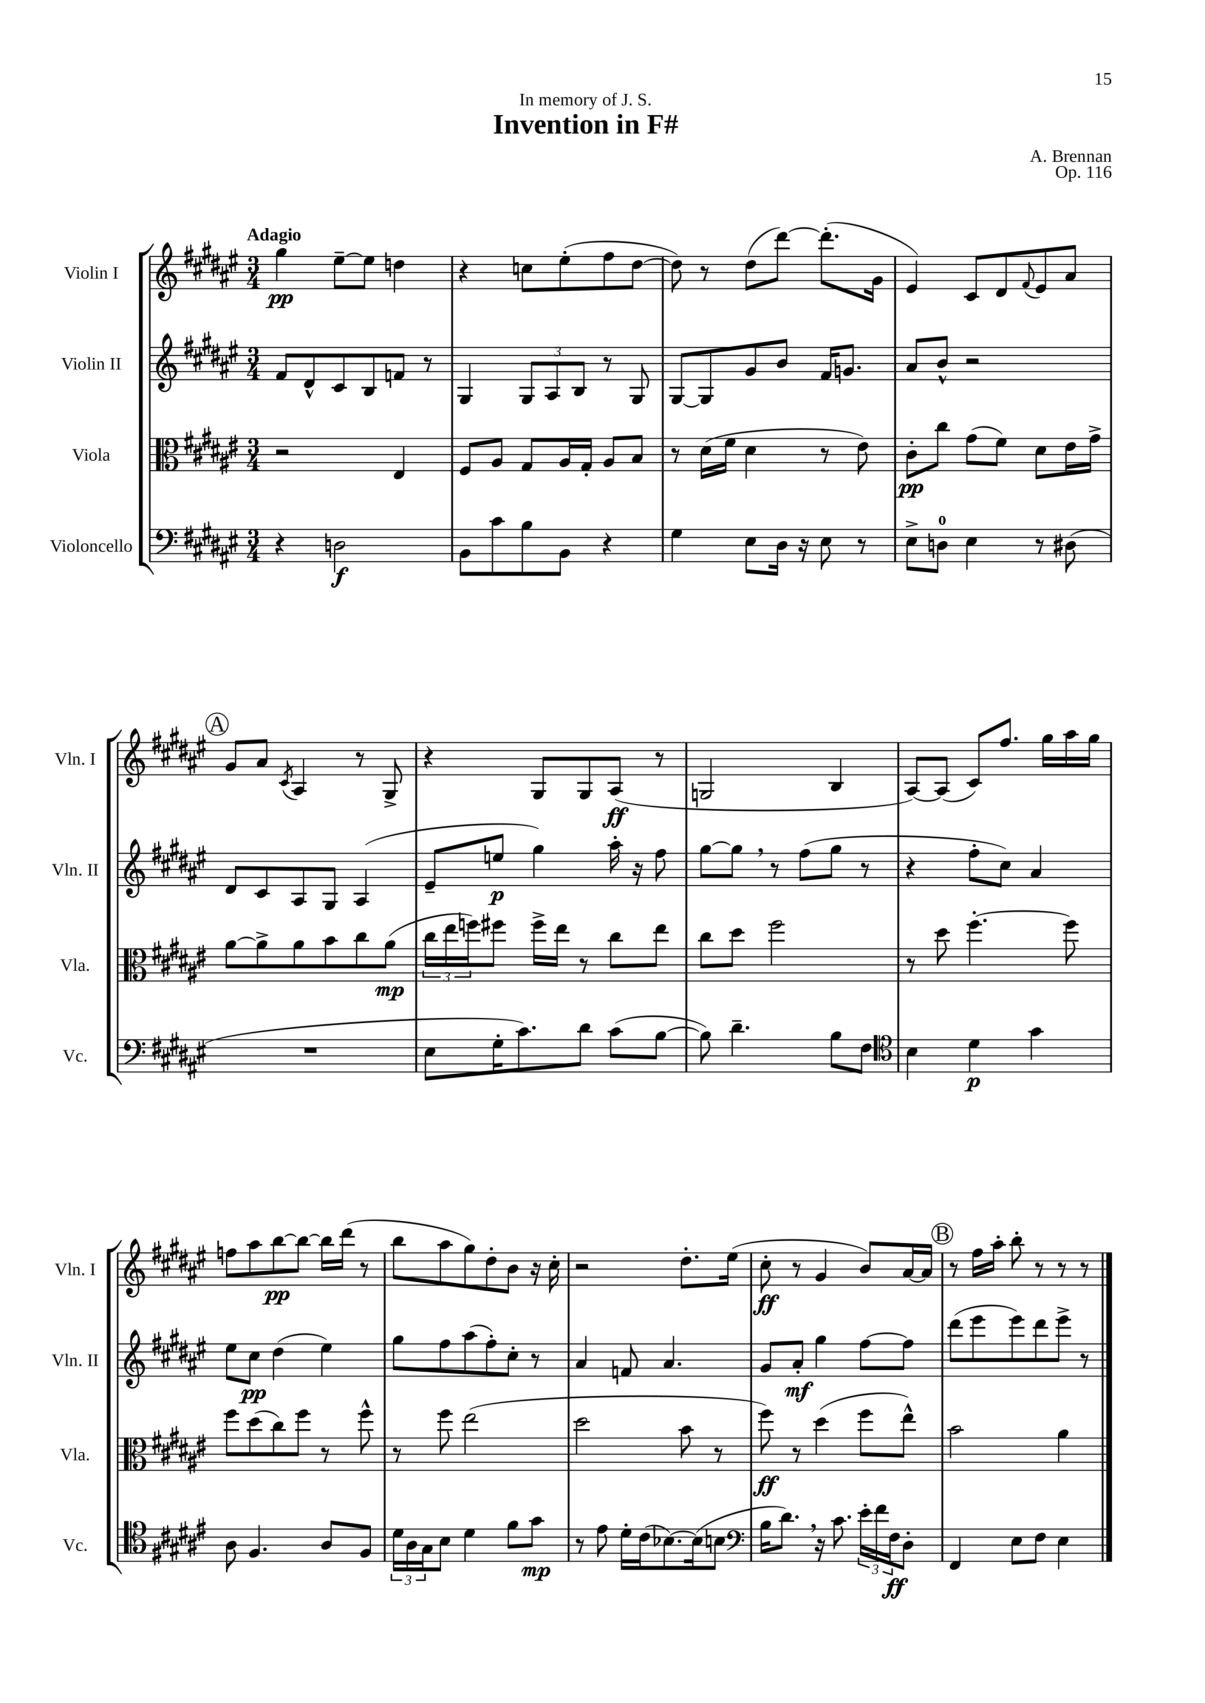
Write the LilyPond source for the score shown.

\header { title = "Invention in F#" composer = "A. Brennan" dedication = "In memory of J. S." opus = "Op. 116" }
<<
\new StaffGroup <<
\new Staff = "s0" \with { instrumentName = "Violin I" shortInstrumentName = "Vln. I" } {
    \clef treble \key fis \major \numericTimeSignature \time 3/4 \tempo "Adagio"
    gis''4\pp eis''8~-- eis''8 d''4 |
    r4 c''8 eis''8-.( fis''8 dis''8~ |
    dis''8) r8 dis''8( dis'''8~) dis'''8.-.( gis'16 |
    eis'4) cis'8 dis'8 \appoggiatura { fis'8 } eis'8 ais'8 |
    \mark \markup { \circle "A" } gis'8 ais'8 \acciaccatura { cis'8 } ais4 r8 gis8-> |
    r4 gis8 gis8 ais8\ff( r8 |
    g2 b4 |
    ais8~) ais8( cis'8) fis''8. gis''16 ais''16 gis''16 |
    f''8 ais''8 b''8~\pp b''8~ b''16 dis'''16( r8 |
    b''8 ais''8 gis''8) dis''8-. b'8 r16 cis''16-. |
    r2 dis''8.-. eis''16( |
    cis''8-.\ff r8 gis'4 b'8) ais'16~ ais'16 |
    \mark \markup { \circle "B" } r8 fis''16 ais''16-. b''8-. r8 r8 r8 \bar "|." |
}
\new Staff = "s1" \with { instrumentName = "Violin II" shortInstrumentName = "Vln. II" } {
    \clef treble \key fis \major \numericTimeSignature \time 3/4
    fis'8 dis'8-^ cis'8 b8 f'8 r8 |
    gis4 \tuplet 3/2 { gis8 ais8 b8 } r8 gis8 |
    gis8~ gis8 gis'8 b'8 fis'16 g'8. |
    ais'8 b'8-^ r2 |
    \mark \markup { \circle "A" } dis'8 cis'8 ais8 gis8 ais4( |
    eis'8-- e''8\p gis''4) ais''16-. r16 fis''8 |
    gis''8~ gis''8 \breathe r8 fis''8( gis''8 r8 |
    r4 fis''8-. cis''8) ais'4 |
    eis''8 cis''8\pp dis''4( eis''4) |
    gis''8 fis''8 ais''8( fis''8-.) cis''8-. r8 |
    ais'4 f'8 ais'4. |
    gis'8 ais'8-.\mf gis''4 fis''8~ fis''8 |
    \mark \markup { \circle "B" } dis'''8( eis'''8 eis'''8) dis'''8 eis'''8-> r8 \bar "|." |
}
\new Staff = "s2" \with { instrumentName = "Viola" shortInstrumentName = "Vla." } {
    \clef alto \key fis \major \numericTimeSignature \time 3/4
    r2 eis4 |
    fis8 ais8 gis8 ais16 gis16-. ais8 b8 |
    r8 dis'16( fis'16 dis'4 r8 eis'8) |
    cis'8-.\pp cis''8 gis'8( fis'8) dis'8 eis'16 gis'16-> |
    \mark \markup { \circle "A" } ais'8~ ais'8-> ais'8 b'8 cis''8 ais'8\mp( |
    \tuplet 3/2 { cis''16 eis''16 f''16) } fis''8 fis''16-> eis''16 r8 cis''8 eis''8 |
    cis''8 dis''8 fis''2 |
    r8 dis''8 fis''4.~-. fis''8 |
    fis''8 dis''8( cis''8) fis''8 r8 fis''8-^ |
    r8 fis''8 eis''2( |
    dis''2 b'8 r8 |
    fis''8\ff) r8 dis''4( fis''8 eis''8-^) |
    \mark \markup { \circle "B" } b'2 ais'4 \bar "|." |
}
\new Staff = "s3" \with { instrumentName = "Violoncello" shortInstrumentName = "Vc." } {
    \clef bass \key fis \major \numericTimeSignature \time 3/4
    r4 d2\f |
    b,8 cis'8 b8 b,8 r4 |
    gis4 eis8 dis16 r16 eis8 r8 |
    eis8-> d8-0 eis4 r8 dis8( |
    \mark \markup { \circle "A" } R2. |
    eis8 gis16-. cis'8.) dis'8 cis'8( b8~ |
    b8) dis'4.-- b8 fis8 |
    \clef tenor b4 dis'4\p gis'4 |
    ais8 fis4. ais8 fis8 |
    \tuplet 3/2 { dis'16 ais16 gis16 } b8 dis'4 fis'8 gis'8\mp |
    r8 eis'8 dis'16-. cis'16( bes8.~) bes16( b8 |
    \clef bass b16 dis'8.) \breathe r16 cis'8. \tuplet 3/2 { eis'16-. fis'16 fis16\ff } dis8-. |
    \mark \markup { \circle "B" } fis,4 eis8 fis8 eis4 \bar "|." |
}
>>
>>
\layout { \context { \Score \remove "Bar_number_engraver" } }
